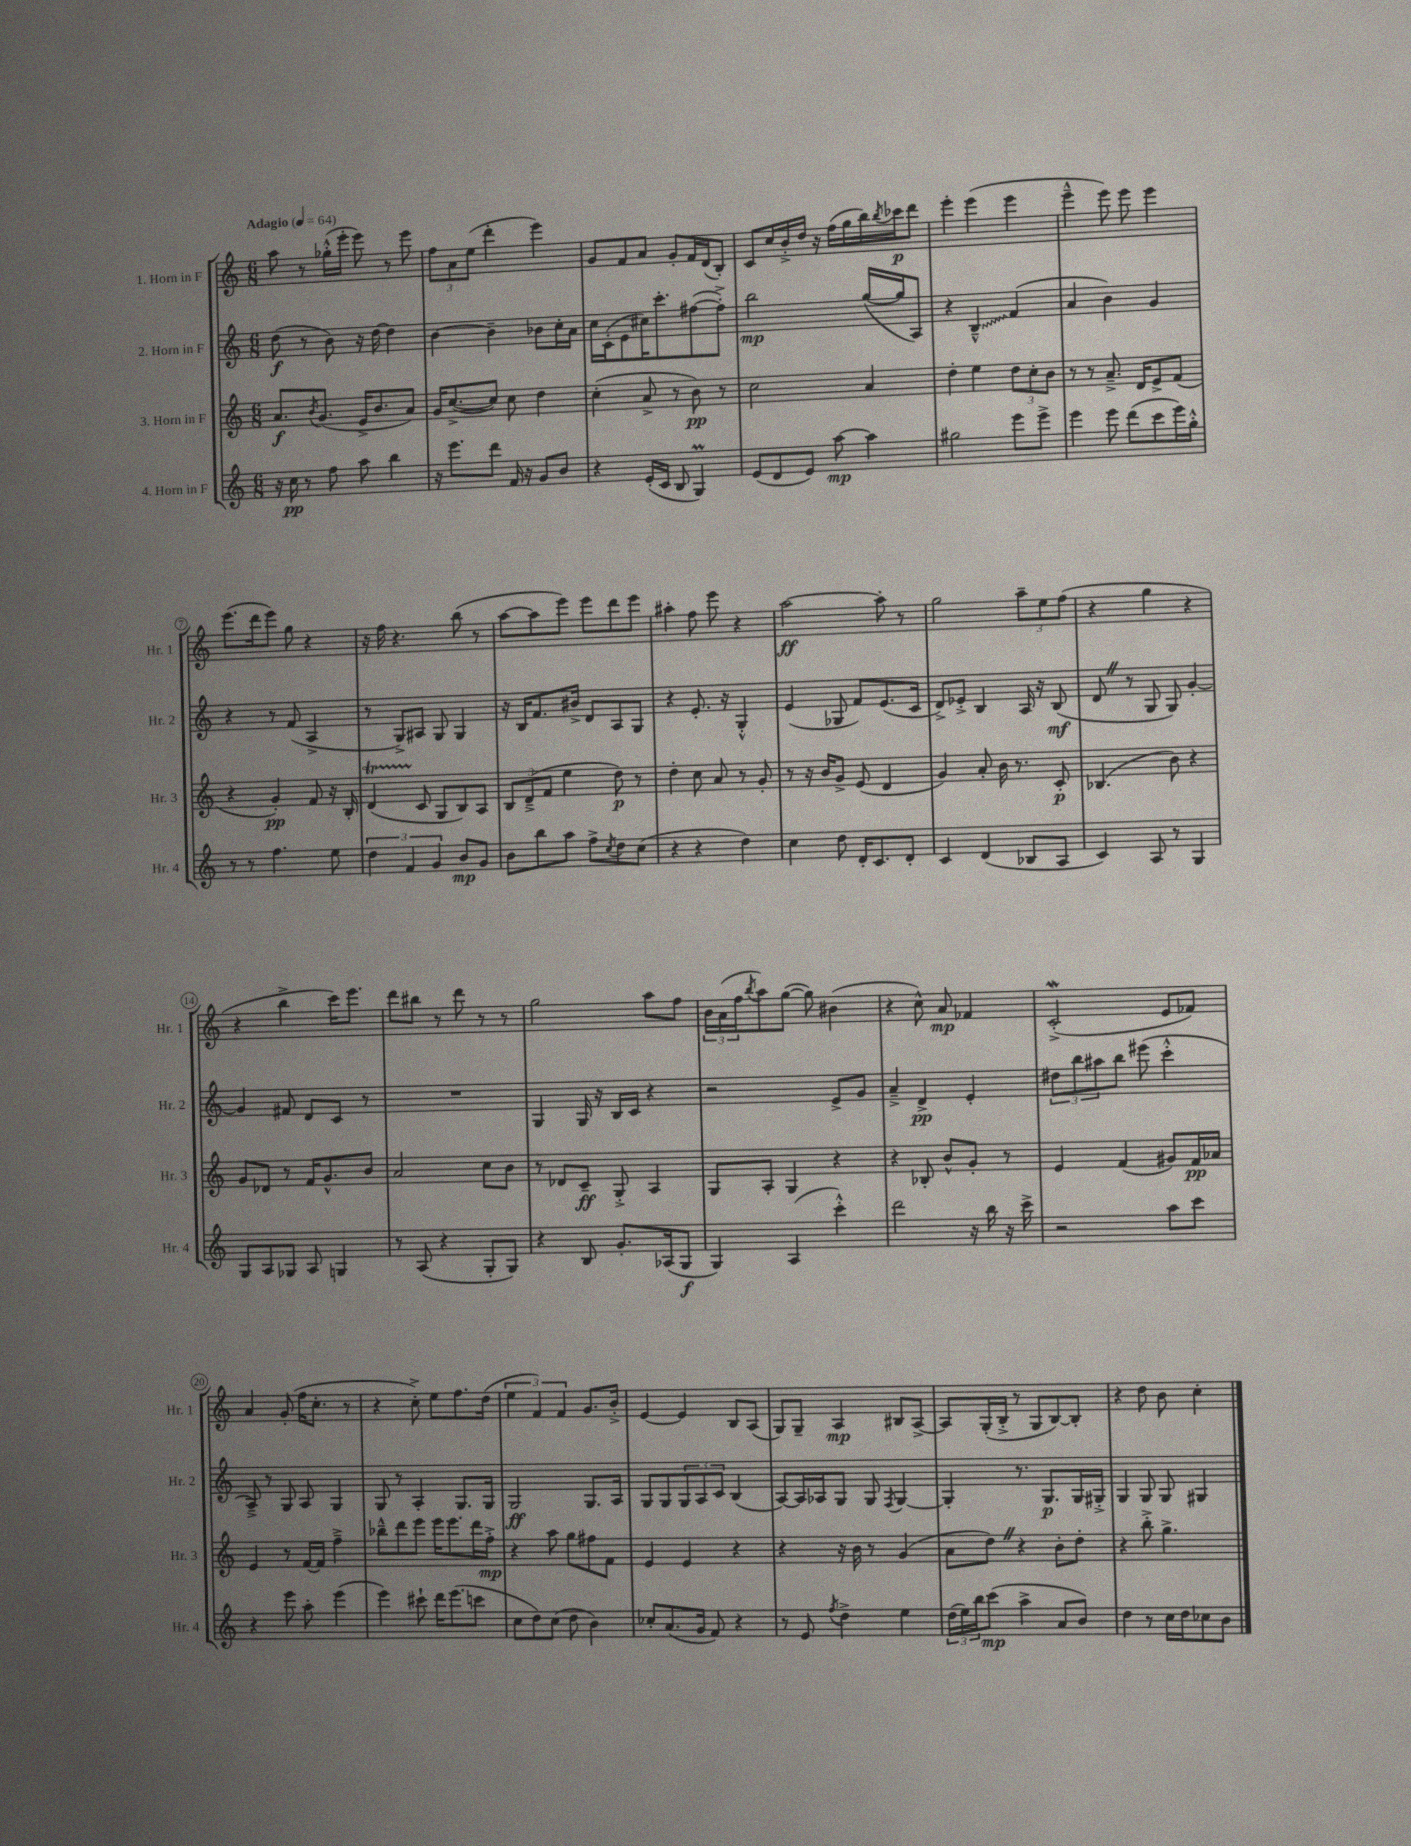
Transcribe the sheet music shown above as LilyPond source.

<<
\new StaffGroup <<
\new Staff = "s0" \with { instrumentName = "1. Horn in F" shortInstrumentName = "Hr. 1" } {
    \clef treble \key c \major \numericTimeSignature \time 6/8 \tempo "Adagio" 4 = 64
    a''8 r8 ges''16-.-^( e'''16-. e'''8) r8 e'''8 |
    \tuplet 3/2 { f''8 a'8 e''8( } d'''4-. e'''4) |
    g'8 f'8 a'8 g'8-. f'16 d'16( b8-.) |
    c'8 c''16 b'16-.-> d''16 r16 f''16( g''16 b''16) \acciaccatura { b''8 } ces'''16\p d'''8 |
    e'''4-. e'''4( e'''4 |
    e'''4---^ e'''8) e'''8 e'''4 |
    e'''8.( d'''16 e'''8) g''8 r4 |
    r16 f''16 r4. b''8( r8 |
    a''8~ a''8 e'''8) e'''8 d'''8 e'''8 |
    ais''4-. f''8 e'''8 r4 |
    a''2~\ff a''8-. r8 |
    g''2 \tuplet 3/2 { a''8-- e''8 f''8( } |
    r4 g''4 r4 |
    r4 b''4-> c'''16) e'''8. |
    d'''8 bis''8 r8 d'''8 r8 r8 |
    g''2 a''8 f''8 |
    \tuplet 3/2 { b'16 a'16( f''16 } \acciaccatura { b''8 } a''8) g''8~( g''8) bis'4( |
    r4 c''8-^) a'8\mp fes'4 |
    c'2-.->\mordent( e'8 fes'8) |
    a'4 g'8-.( f''16 c''8.-. r8 |
    r4 c''8-.->) e''8 f''8. d''16( |
    \tuplet 3/2 { e''4 f'4) f'4 } g'8. b'16-.-> |
    e'4~ e'4 b8 a8( |
    g8) g8-- a4\mp bis8 a8~-> |
    a8 g16-.( b16-.-> r8 g8 b8~) b8-. |
    r4 d''8 b'8 c''4-. \bar "|." |
}
\new Staff = "s1" \with { instrumentName = "2. Horn in F" shortInstrumentName = "Hr. 2" } {
    \clef treble \key c \major \numericTimeSignature \time 6/8
    d''8\f( r8 b'8) r16 d''16~ d''4 |
    b'4~ b'4-- bes'8 c''16-. a'16 |
    c''16 c'16-.( e'8 cis''16) c'''8.-. fis''8~( fis''8-.->) |
    b''2\mp g''16~( g''16 a8) |
    r4 \once \override Glissando.style = #'zigzag b4---^\glissando f'4( |
    a'4 b'4) g'4 |
    r4 r8 f'8( a4-> |
    r8 g8->) ais8 g8 g4 |
    r16 b16 f'8. bis'16-> d'8 a8 g8 |
    r4 e'8.-. r16 g4-.-^ |
    e'4( ges8 f'8) e'8.( c'16 |
    d'8->) ees'8-.-> b4 a16 r16 b8\mf( |
    d'8 \once \override BreathingSign.text = \markup { \musicglyph "scripts.caesura.straight" } \breathe r8 g8 g8) g'4~-. |
    g'4 fis'8 d'8 c'8 r8 |
    R2. |
    g4 g16 r16 b16 c'16 r4 |
    r2 e'8-> g'8 |
    a'4---> d'4->\pp e'4-. |
    \tuplet 3/2 { dis''8 b''8 ais''8 } b''8 eis'''8( c'''4-.-^ |
    a8--->) r8 g8 a8 g4 |
    g8 r8 a4-. g8. g16 |
    g2\ff g8. a16 |
    g8 g8 \tuplet 3/2 { g8 a8 c'8 } b4( |
    a8~) a16 aes16 g8 g8 \acciaccatura { f8 } g4~ |
    g4-. r8. g8.\p g16 gis16-.-> |
    g4 g8 g8 gis4 \bar "|." |
}
\new Staff = "s2" \with { instrumentName = "3. Horn in F" shortInstrumentName = "Hr. 3" } {
    \clef treble \key c \major \numericTimeSignature \time 6/8
    a'8.\f \acciaccatura { b'8 } g'8.( e'16-> b'8. a'8) |
    g'16 c''8.~->( c''8) c''8 d''4 |
    c''4-.( a'8-> r8 b'8\pp) r8 |
    c''2 a'4 |
    d''4-. e''4 \tuplet 3/2 { d''8 c''8-. b'8 } |
    r8 r8 a'8.---> d'16 e'8-> f'8( |
    r4 g'4-.\pp) f'8 r16 b16-. |
    d'4\startTrillSpan( c'8\stopTrillSpan g8 b8) a8 |
    \tuplet 3/2 { b8 d'8--->( f'8 } e''4 d''8\p) r8 |
    d''4-. c''8 a'8 r8 g'8-. |
    r8 r16 b'16 g'8-> e'8( d'4 |
    g'4) a'8-. b'16 r8. c'8-.\p |
    bes4.( b'8) r4 |
    g'8 des'8 r8 f'16 g'8.-^ b'8 |
    a'2 c''8 b'8 |
    r8 des'8 c'8--\ff g8-.-> a4 |
    g8 a8-. g4 r4 |
    r4 bes8-. b'8-^ g'8-. r8 |
    e'4 f'4( gis'8) f'16\pp aes'16 |
    e'4 r8 f'16~ f'16 f''4---> |
    bes''8---^ d'''8 e'''8 e'''16 e'''8. d'''16 f''16-.->\mp |
    r4 a''8 g''8 fis''8 f'8 |
    e'4 e'4 r4 |
    r4 r16 b'16 r8 g'4( |
    a'8 d''8) \once \override BreathingSign.text = \markup { \musicglyph "scripts.caesura.straight" } \breathe r4 b'8-. d''8-. |
    r4 b''8-.-> g''4.-> \bar "|." |
}
\new Staff = "s3" \with { instrumentName = "4. Horn in F" shortInstrumentName = "Hr. 4" } {
    \clef treble \key c \major \numericTimeSignature \time 6/8
    r16 c''16\pp r8 f''8 a''8 b''4 |
    r16 e'''8. d'''8 f'16 r16 g'8 b'8 |
    r4 e'16-.( c'16 b8 g4\prall) |
    e'8( d'8 e'8) a''8~\mp a''4 |
    gis''2 e'''8 e'''8-> |
    e'''4 e'''8 d'''8( c'''8 e'''16) g''16-.-^ |
    r8 r8 f''4. e''8 |
    \tuplet 3/2 { d''4 f'4 g'4 } b'8\mp g'8 |
    b'8 b''8 a''8 f''8-> \acciaccatura { c''8 } d''8 c''8( |
    r4 r4 d''4) |
    c''4 d''8 d'16-. c'8. d'8-. |
    c'4 d'4( bes8 a8 |
    c'4) a8 r8 g4 |
    g8 a8 ges8 a8 g4 |
    r8 a8( r4 g8-. g8) |
    r4 b8 g'8.-. aes16( g8\f |
    g4) a4( c'''4-.-^) |
    d'''2 r16 b''16 r16 c'''16-> |
    r2 a''8 c'''8 |
    r4 e'''8 a''8-. e'''4( |
    e'''4) cis'''8-! d'''16 e'''8.( c'''8 |
    c''8 d''8) c''8( d''8 b'4) |
    ces''8-. a'8.( g'16 f'8) r4 |
    r8 e'8 \acciaccatura { f''8 } d''4-> e''4 |
    \tuplet 3/2 { d''16( e''16) b''16 } c'''8\mp( a''4-> a'8 b'8) |
    d''4 r8 c''16 d''16 ces''8 b'8 \bar "|." |
}
>>
>>
\layout { \context { \Score \override BarNumber.stencil = #(make-stencil-circler 0.1 0.3 ly:text-interface::print) } }
